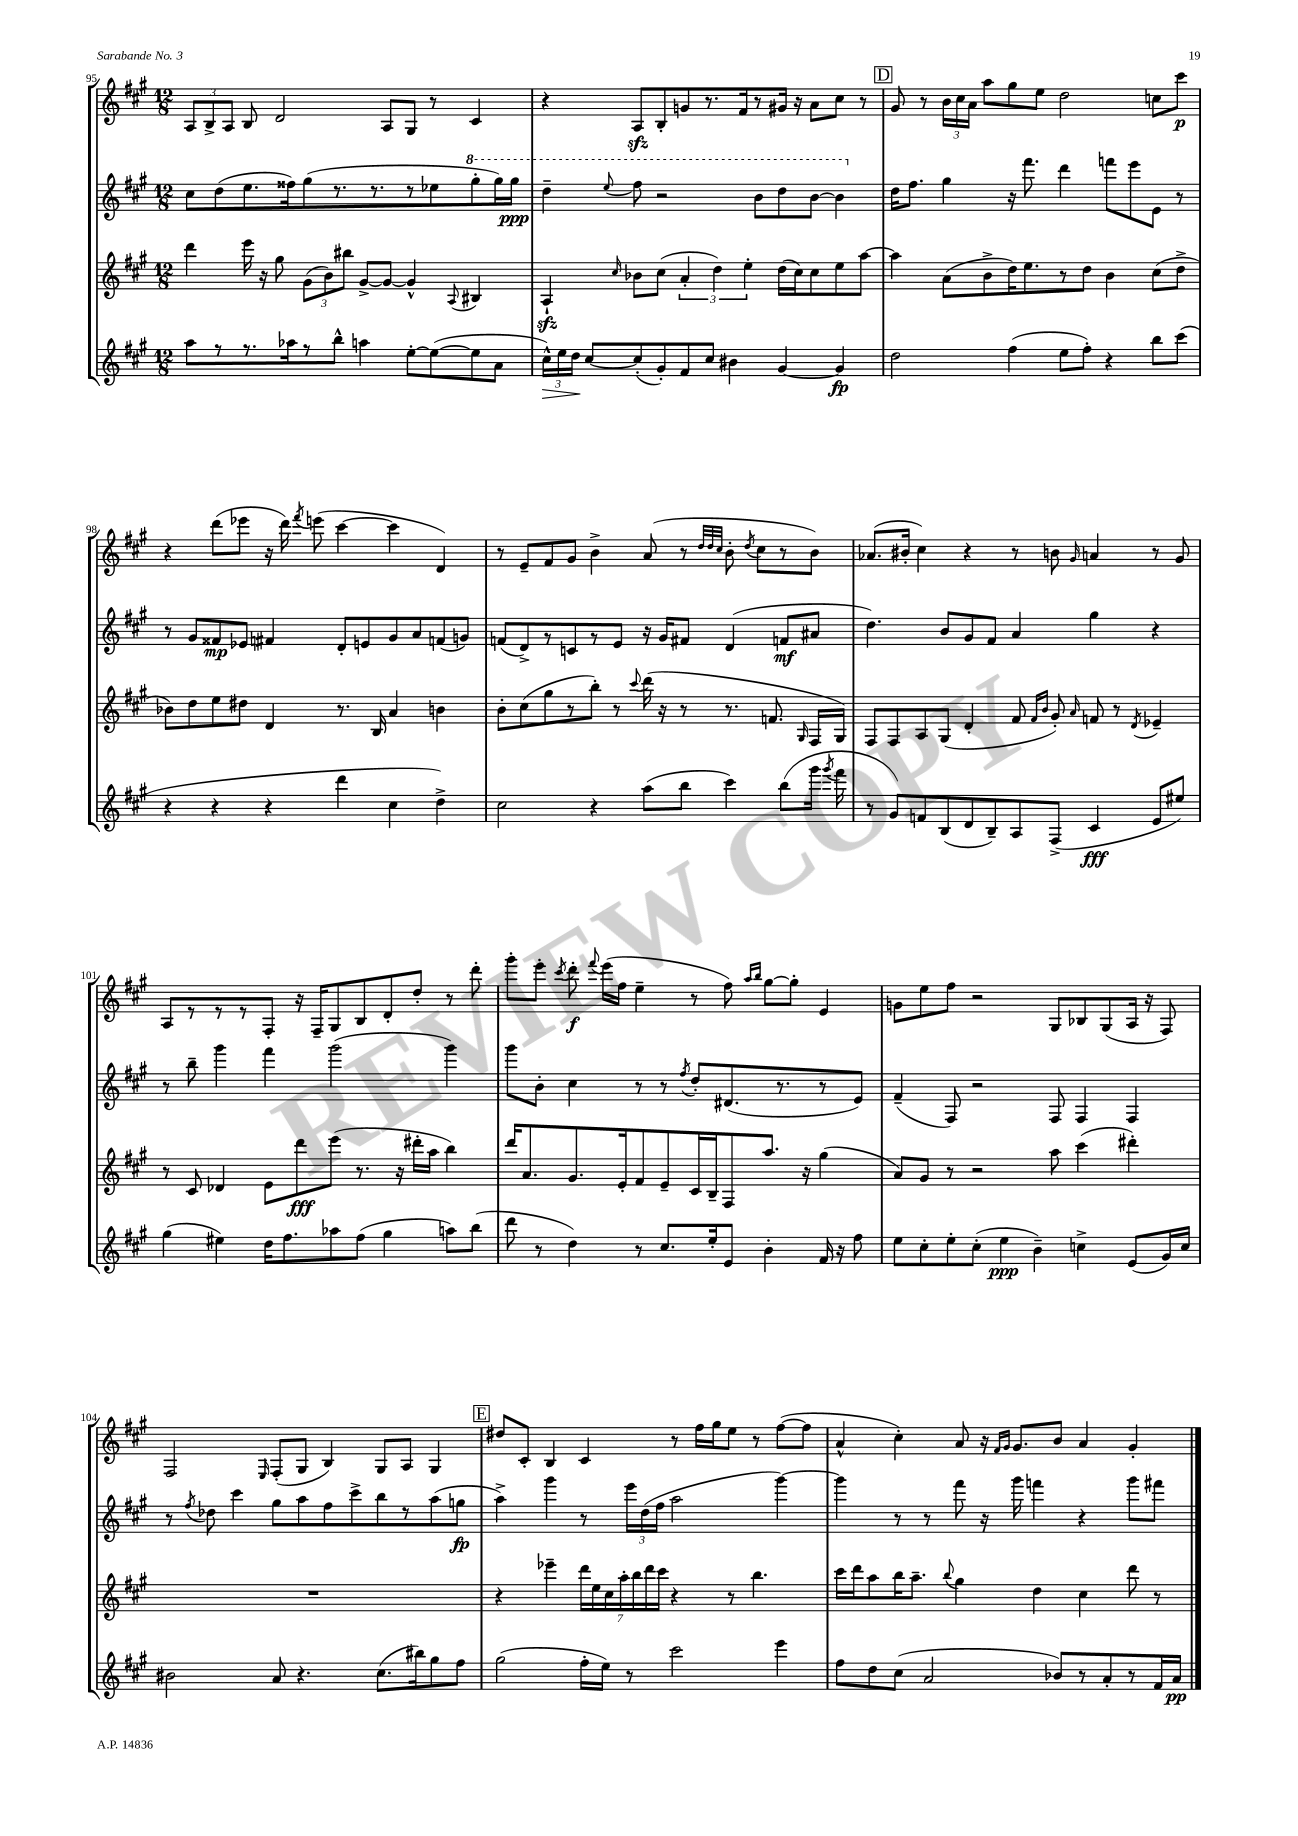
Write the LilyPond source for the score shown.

<<
\new StaffGroup <<
\new Staff = "s0" {
    \clef treble \key a \major \numericTimeSignature \time 12/8
    \autoBeamOff \tuplet 3/2 { a8[ b8-> a8] } b8 d'2 a8[ gis8] r8 cis'4 |
    r4 a8[\sfz b8-. g'8 r8. fis'16 r8 gis'16] r16 a'8[ cis''8] r8 |
    \mark \markup { \box "D" } gis'8 r8 \tuplet 3/2 { b'16[ cis''16 a'16] } a''8[ gis''8 e''8] d''2 c''8[ cis'''8]\p |
    r4 d'''8[( ees'''8] r16 d'''16) \acciaccatura { fis'''8 } e'''8( cis'''4~ cis'''4 d'4) |
    r8 e'8[-- fis'8 gis'8] b'4-> a'8( r8 \grace { d''32[ d''32 cis''32] } b'8-. \acciaccatura { d''8 } cis''8[ r8 b'8]) |
    aes'8.[( bis'16]-. cis''4) r4 r8 b'8 \grace { gis'16 } a'4 r8 gis'8 |
    a8[ r8 r8 r8 fis8]-. r16 fis16[-- gis8 b8 d'8-. d''8]-. r8 d'''8-. |
    gis'''8[-. e'''8]-. \acciaccatura { cis'''8 } d'''8-.\f \appoggiatura { fis'''8 } e'''16[( fis''16] e''4-- r8 fis''8) \grace { a''16[ b''16] } gis''8[~ gis''8]-. e'4 |
    g'8[ e''8 fis''8] r2 gis8[ bes8 gis8( a16] r16 fis8) |
    fis2 \grace { e16 } fis8[-.( gis8] b4) gis8[ a8] gis4 |
    \mark \markup { \box "E" } dis''8[ cis'8]-. b4 cis'4 r8 fis''16[ gis''16 e''8] r8 fis''8[~( fis''8] |
    a'4-^ cis''4-.) a'8 r16 \grace { fis'16[ gis'16] } gis'8.[ b'8] a'4 gis'4-. \bar "|." |
}
\new Staff = "s1" {
    \clef treble \key a \major \numericTimeSignature \time 12/8
    \autoBeamOff cis''8[ d''8( e''8. fisis''16) gis''8( r8. r8. r8 ees''8 \ottava #1 gis'''8-. gis'''16) gis'''16]\ppp |
    d'''4-- \appoggiatura { e'''8 } fis'''8 r2 b''8[ d'''8 b''8]~ b''4 \ottava #0 |
    \mark \markup { \box "D" } d''16[ fis''8.] gis''4 r16 fis'''8. d'''4 f'''8[ e'''8 e'8] r8 |
    r8 gis'8[ fisis'8\mp ees'8] fis'4 d'8[-. e'8 gis'8 a'8 f'8( g'8]) |
    f'8[( d'8->) r8 c'8 r8 e'8] r16 gis'16[ fis'8] d'4( f'8[\mf ais'8] |
    d''4.) b'8[ gis'8 fis'8] a'4 gis''4 r4 |
    r8 b''8-- gis'''4 fis'''4 gis'''2( gis'''4) |
    gis'''8[ b'8]-. cis''4 r8 r8 \acciaccatura { fis''8 } d''8[-. dis'8.( r8. r8 e'8]) |
    fis'4--( fis8) r2 fis8 fis4 fis4 |
    r8 \acciaccatura { fis''8 } des''8 cis'''4 gis''8[ a''8 fis''8 cis'''8-> b''8 r8 a''8( g''8]\fp |
    \mark \markup { \box "E" } a''4->) gis'''4 r8 \tuplet 3/2 { e'''16[ d''16( fis''16] } a''2 gis'''4~) |
    gis'''4 r8 r8 fis'''8 r16 gis'''16 f'''4 r4 gis'''8[ fis'''8] \bar "|." |
}
\new Staff = "s2" {
    \clef treble \key a \major \numericTimeSignature \time 12/8
    \autoBeamOff d'''4 e'''16 r16 gis''8 \tuplet 3/2 { gis'8[( b'8) bis''8] } gis'8[~-> gis'8]~ gis'4-^ \appoggiatura { a8 } bis4 |
    a4-!\sfz \grace { cis''16 } bes'8[ cis''8]( \tuplet 3/2 { a'4-. d''4) e''4-. } d''16[( cis''16) cis''8 e''8 a''8]~ |
    \mark \markup { \box "D" } a''4 a'8[( b'8-> d''16) e''8. r8 d''8] b'4 cis''8[( d''8]-> |
    bes'8[) d''8 e''8 dis''8] d'4 r8. b16 a'4 b'4 |
    b'8[-. cis''8( gis''8 r8 b''8]-.) r8 \appoggiatura { cis'''8 } d'''16( r16 r8 r8. f'8. \grace { gis16 } fis16[ gis16]) |
    fis8[ fis8 a8 gis8]( d'4-. fis'8 \grace { fis'16[ b'16] } gis'8-.) \grace { a'16 } f'8 r8 \acciaccatura { d'8 } ees'4-- |
    r8 cis'8 des'4 e'8[ d'''8\fff e'''8]( r8. r16 dis'''16[-. a''16] b''4) |
    d'''16[ a'8. gis'8. e'16-. fis'8 e'8-- cis'16 b16-- fis8 a''8.] r16 gis''4( |
    a'8[) gis'8] r8 r2 a''8 cis'''4( dis'''4-.) |
    R1. |
    \mark \markup { \box "E" } r4 ees'''4-- \tuplet 7/4 { d'''16[ e''16 cis''16 a''16-. b''16 d'''16 cis'''16] } r4 r8 b''4. |
    cis'''16[ d'''16 a''8 b''16 a''8.]-- \appoggiatura { b''8 } gis''4 d''4 cis''4 d'''8 r8 \bar "|." |
}
\new Staff = "s3" {
    \clef treble \key a \major \numericTimeSignature \time 12/8
    \autoBeamOff a''8[ r8 r8. aes''16 r8 b''8]-^ a''4 e''8[~-. e''8~( e''8 a'8] |
    \tuplet 3/2 { cis''16[-^\>) e''16 d''16]\! } cis''8[~ cis''8-.( gis'8-.) fis'8 cis''8] bis'4 gis'4~ gis'4\fp |
    \mark \markup { \box "D" } d''2 fis''4( e''8[ fis''8]-.) r4 b''8[ cis'''8]( |
    r4 r4 r4 d'''4 cis''4 d''4->) |
    cis''2 r4 a''8[( b''8] cis'''4) b''8[( gis'''16] \acciaccatura { gis'''8 } fis'''16 |
    r8 gis'8[) f'8 b8( d'8 b8--) a8 fis8]->( cis'4\fff e'8[ eis''8]) |
    gis''4( eis''4) d''16[ fis''8. aes''8 fis''8]( gis''4 a''8[) b''8]( |
    d'''8 r8 d''4) r8 cis''8.[ e''16-. e'8] b'4-. fis'16 r16 fis''8 |
    e''8[ cis''8-. e''8-. cis''8]-.( e''4\ppp b'4--) c''4-> e'8[( gis'16) c''16] |
    bis'2 a'8 r4. cis''8.[( bis''16) gis''8 fis''8] |
    \mark \markup { \box "E" } gis''2( fis''16[-. e''16]) r8 cis'''2 e'''4 |
    fis''8[ d''8 cis''8]( a'2 bes'8[) r8 a'8-. r8 fis'16 a'16]\pp \bar "|." |
}
>>
>>
\layout { \context { \Score currentBarNumber = #95 } }
